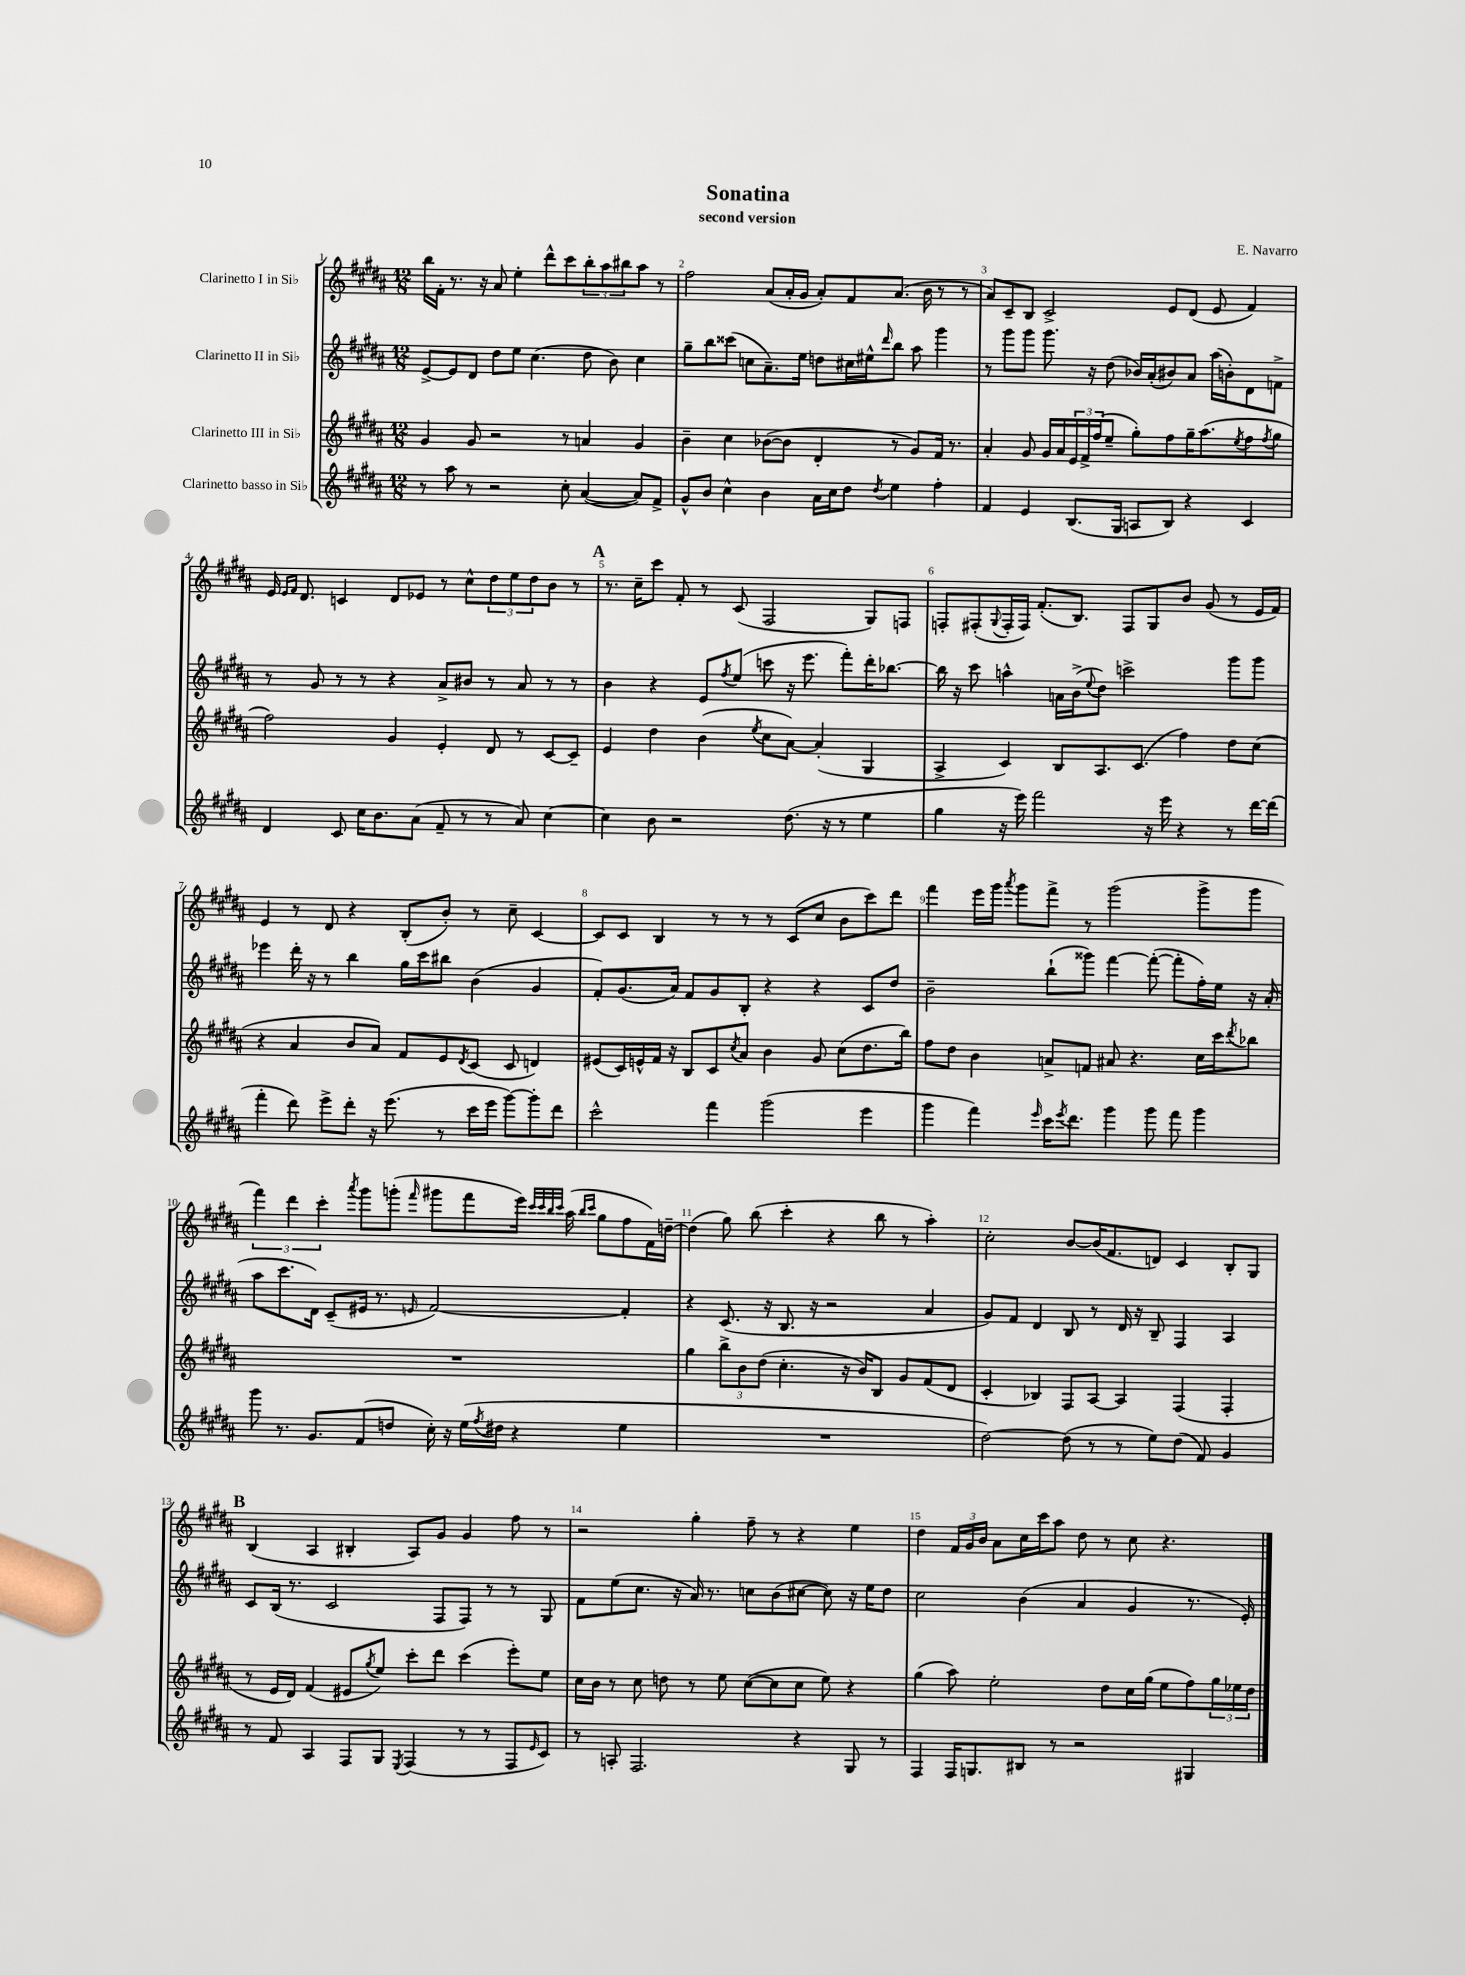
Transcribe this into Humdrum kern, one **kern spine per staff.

**kern	**kern	**kern	**kern
*part4	*part3	*part2	*part1
*staff4	*staff3	*staff2	*staff1
*I"Clarinetto basso in Si♭	*I"Clarinetto III in Si♭	*I"Clarinetto II in Si♭	*I"Clarinetto I in Si♭
*clefG2	*clefG2	*clefG2	*clefG2
*k[f#c#g#d#a#]	*k[f#c#g#d#a#]	*k[f#c#g#d#a#]	*k[f#c#g#d#a#]
*M12/8	*M12/8	*M12/8	*M12/8
=1	=1	=1	=1
8r	4g#/	[8e^/L	16bb\LL
.	.	.	16f#'\JJ
8aa#\	.	8e/]	8.r
8r	8g#/	8d#/J	.
.	.	.	16r
2r	2r	8dd#\L	8a#/
.	.	8ee\J	4ee'\
.	.	(4.cc#\	.
.	.	.	8ddd#^^\L
8cc#'\	8r	.	8ccc#\
([4a#/	4an/	8dd#\	12bb'\
.	.	.	12aa#\
.	.	8b\)	.
.	.	.	12bb#X\
8a#/L])	4g#/	4cc#\	8aa#\J
8f#^/J	.	.	8r
=2	=2	=2	=2
8g#^^/L	4b~\	8gg#~\L	2ff#\
8b/J	.	8bb\	.
4cc#^^\	4cc#\	(8ccc##X\J	.
.	.	8ccn\L	.
4b\	([8b-X\L	8.a#~\)	(8a#/L
.	8b-\J]	.	16a#'/L
.	.	16ee\Jk	16g#/JJ
16a#\LL	4d#'/	8ddn\L	8a#'/L)
16cc#\J	.	.	.
8dd#\J	.	16cc#X\L	8f#/
.	.	16ee#X^^\J	.
8qdd#/	.	16qqddd#/	.
4ee\	8r	8bb\J	(8.a#/J
.	8g#/L)	8aa#\	.
.	.	.	16b\
4ff#'\	16f#/Jk	4ggg#\	8r
.	8.r	.	.
.	.	.	8r
=3	=3	=3	=3
4f#/	4a#'/	8r	8a#/L)
.	.	8ggg#\L	8c#~/
4e/	8g#/	8ggg#\J	8B/J
.	16g#/LL	8.ggg#\	2c#^/
.	16a#/	.	.
(8.B/L	24e/	.	.
.	24f#^/	.	.
.	.	16r	.
.	(24ff#/J	.	.
.	8ee~/J	(8dd#\	.
16G#/Jk	.	.	.
8An/L	8gg#'\L)	16b-X/LL)	.
.	.	(16a#'/J	.
8B/J)	8ff#\	8b#X/)	8e/L
4r	16gg#~\K	8a#/J	(8d#/J
.	(8.aa#\	.	.
.	.	(16aa#\LL	8e/
.	.	16bn'\J)	.
.	8qee/	.	.
4c#/	8ff#\	8d#\	4f#/)
.	8qff#/	.	.
.	8gg#\J	8fn^\J	.
!!LO:LB:g=z
=4	=4	=4	=4
4d#/	2ff#\)	8r	16e/
.	.	.	16qqe/LL
.	.	.	16qqf#/JJ
.	.	.	8.d#/
.	.	8g#/	.
8c#/	.	8r	4cn/
16cc#\KL	.	8r	.
8.b\	.	.	.
.	4g#/	4r	8d#/L
(8a#\J	.	.	8e-X/J
8f#~/	4e'/	8a#^/L	8r
8r	.	8b#X/J	8cc#^^\L
8r	8d#/	8r	12dd#\
.	.	.	12ee\
8a#/)	8r	8a#/	.
.	.	.	12dd#\
[4cc#\	[8c#/L	8r	8b\J
.	8c#~/J]	8r	8r
!!LO:REH:place=s1:t=A
=5	=5	=5	=5
4cc#\]	4e/	4b\	8.r
.	.	.	16cc#~\KL
8b\	4dd#\	4r	8ccc#\J
2r	.	.	8f#'/
.	(4b\	8e/L	8r
.	.	8qff#/	.
.	.	(8ee/J	(8c#/
.	8qee/	.	.
.	8cc#\L	8cccn\	2F#/
(8.dd#\	[8a#\J)	16r	.
.	.	8.eee\	.
.	(4a#'/]	.	.
16r	.	.	.
8r	.	8fff#'\L)	.
4ee\	4G#/	16ddd#'\K	8G#/L)
.	.	[8.bb-X\J	.
.	.	.	8Fn/J
=6	=6	=6	=6
4gg#\	4A#^/	16bb-\]	8Fn'/L
.	.	16r	.
.	.	8ccc#\	(8F#X'/
.	.	.	8qqG#/
16r	4c#/)	4aan^^\	16F#'/L
16eee\)	.	.	16F#/JJ)
2fff#\	.	.	(8.f#'/L
.	8B/L	16an\LL	.
.	.	(16b^\J	8.B/J)
.	.	8qqee/	.
.	8.A#/	8dd#\J)	.
.	.	2cccn^\	8F#/L
.	(8.c#/J	.	.
16r	.	.	8G#/
16eee\	.	.	.
4r	4ff#\)	.	8b/J
.	.	.	(8g#/
8r	8dd#\L	8ggg#\L	8r
[16ddd#\LL	(8cc#\J	8ggg#\J	16e/LL
(16ddd#\JJ]	.	.	16f#/JJ)
!!LO:LB:g=z
=7	=7	=7	=7
4fff#'\	4r	4eee-X\	4e/
8ddd#\)	4a#/	16ddd#'\	8r
.	.	16r	.
8eee^\L	.	8r	8d#/
8ddd#'\J	8b/L	4bb\	4r
16r	8a#/J)	.	.
(8.eee\	.	.	.
.	8f#/L	16gg#\LL	(8B'/L
.	.	16ccc#\J	.
8r	8e/	8bb#X\J	8b'/J)
.	8qd#/	.	.
16ccc#\LL	(8c#/J	(4b\	8r
16eee\JJ	.	.	.
[8ggg#\L)	8c#/	.	8cc#~\
8ggg#'\]	4dn/)	4g#/	[4c#/
8ddd#\J	.	.	.
=8	=8	=8	=8
2ccc#^^\	(8e#X/L	8f#'/L)	8c#/L]
.	16c#/L)	(8.g#/	8c#/J
.	16en^^/	.	.
.	16f#/JJ	.	4B/
.	16r	16a#/Jk)	.
.	8B/L	8f#/L	.
4fff#\	8c#/	8g#/	8r
.	8qcc#/	.	.
.	8a#/J	8B'/J	8r
(2ggg#\	4b\	4r	8r
.	.	.	(8c#/L
.	8g#/	4r	8cc#/J
.	(8cc#\L	.	8b\L
4eee\	8.dd#\	8c#/L	8ccc#\)
.	.	8dd#/J	8ddd#\J
.	16bb\Jk)	.	.
=9	=9	=9	=9
4ggg#\	8ff#\L	2b~\	4fff#\
.	8dd#\J	.	.
4fff#\)	4b\	.	16eee\LL
.	.	.	16ggg#\JJ
.	.	.	8qaaa#/
.	.	.	8ggg#\L
16qqeee/	.	.	.
16ccc#\KL	8an^/L	(8bb`\L	8fff#^\J
8qeee/	.	.	.
8.ddd#\J	.	.	.
.	8fn/J	8ggg##X\J)	8r
4ggg#\	8a#X/	[4fff#\	(2ggg#\
.	4.r	.	.
8ggg#\	.	(8fff#'\_	.
8fff#\	.	8fff#'\L]	.
4ggg#\	16cc#\LL	16ff#'\L)	8ggg#^\L
.	16ccc#\J	16ee\JJ	.
.	8qddd#/	.	.
.	8bb-X\J	16r	8ggg#\J
.	.	(16a#'/	.
!!LO:LB:g=z
=10	=10	=10	=10
8ggg#\	1.r	8aa#\L	6fff#\)
8.r	.	8.ccc#\	.
.	.	.	6ddd#\
8.g#/L	.	16d#\Jk)	.
.	.	.	6ccc#'\
.	.	(8c#~/L	.
.	.	.	8qaaa#/
(8f#/	.	16e#X/Jk	8ggg#\L
.	.	8.r	.
8ddn/J	.	.	(8gggn'\J
.	.	16qqen/	16qqfff#/
16cc#'\)	.	[2f#/)	8ggg#X\L
16r	.	.	.
(16ee\LL	.	.	8fff#\
8qff#/	.	.	.
16dd#X\JJ	.	.	.
4r	.	.	16eee\Jk)
.	.	.	32qqccc#/LLL
.	.	.	32qqccc#/
.	.	.	32qqbb/
.	.	.	32qqccc#/JJJ
.	.	.	(16aa#\
.	.	.	16qqbb/LL
.	.	.	16qqccc#/JJ
.	.	.	8gg#\L
4ee\	.	4f#'/]	8ff#\
.	.	.	16f#\L)
.	.	.	[16ddn~\JJ
=11	=11	=11	=11
1.r	4gg#\	4r	(4dd\]
.	12bb^\L	(8.c#/	8gg#\)
.	12b\	.	.
.	.	.	(8bb\
.	(12dd#\J	.	.
.	.	16r	.
.	4.cc#'\	8.B/	4ccc#'\
.	.	16r	.
.	.	2r	4r
.	16r	.	.
.	16b/KL)	.	.
.	8B/J	.	8bb\
.	8g#/L	.	8r
.	(8f#/	4a#/	4aa#'\)
.	8d#/J	.	.
=12	=12	=12	=12
[2dd#\)	4c#'/	8g#/L)	2cc#'\
.	.	8f#/J	.
.	4B-X/)	4d#/	.
(8dd#\]	8F#/L	8B/	[8b/L
8r	[8A#/J	8r	(16b/K]
.	.	.	8.f#/
8r	4A#/]	16d#/	.
.	.	16r	.
8ee\L)	.	8B~/	8dn/J)
(8dd#\J	(4F#/	4F#/	4c#/
8f#/)	.	.	.
4g#/	4F#'/	4A#/	8B'/L
.	.	.	8G#/J
!!LO:LB:g=z
!!LO:REH:place=s1:t=B
=13	=13	=13	=13
8r	8r	8c#/L	(4B/
8f#/	16e/LL	(16B/Jk	.
.	16d#/JJ)	8.r	.
4A#/	(4f#/	.	4A#/
.	.	2c#/	.
8F#/L	8e#X/L	.	4B#X'/
.	8qgg#/	.	.
8G#/J	8ee/J)	.	.
8qE/	.	.	.
(4F#/	8ccc#'\L	.	8A#/L)
.	8ddd#\J	8F#/L	8g#/J
8r	(4ccc#\	8F#/J)	4g#/
8r	.	8r	.
8F#/L	8eee'\L)	8r	8ff#\
16qqe/	.	.	.
8c#/J)	8ee\J	8G#/	8r
=14	=14	=14	=14
8r	16cc#\LL	8f#\L	2r
.	16b\JJ	.	.
8An'/	8r	(8ee\	.
2.F#/	8cc#\	8.cc#\J	.
.	8ddn\	.	.
.	.	16r	.
.	8r	16a#/)	4gg#'\
.	.	8.r	.
.	8ee\	.	.
.	([8cc#\L	8ccn\L	8ff#~\
.	8cc#\]	(8b\	8r
4r	8cc#\J	[8cc#X\J	4r
.	8ee\)	8cc#\])	.
8G#/	4r	16r	4ee\
.	.	16ee\KL	.
8r	.	8dd#\J	.
=15	=15	=15	=15
4F#/	(4gg#\	2cc#\	4dd#\
16F#/KL	8aa#\)	.	24f#/LL
.	.	.	24g#/
8.Gn/	.	.	.
.	.	.	24b/JJ
.	2ee'\	.	8a#\L
8B#X/J	.	(4b\	16cc#\L
.	.	.	16ccc#\J
8r	.	.	8aa#\J
2r	.	4a#/	8dd#\
.	8dd#\L	.	8r
.	16cc#\L	4g#/	8cc#\
.	(16gg#\JJ	.	.
.	8ee\L	.	4.r
4G#X/	8ff#\)	8.r	.
.	24gg#\L	.	.
.	24ee-X\	.	.
.	.	16e'/)	.
.	24dd#\JJ	.	.
==	==	==	==
*-	*-	*-	*-
